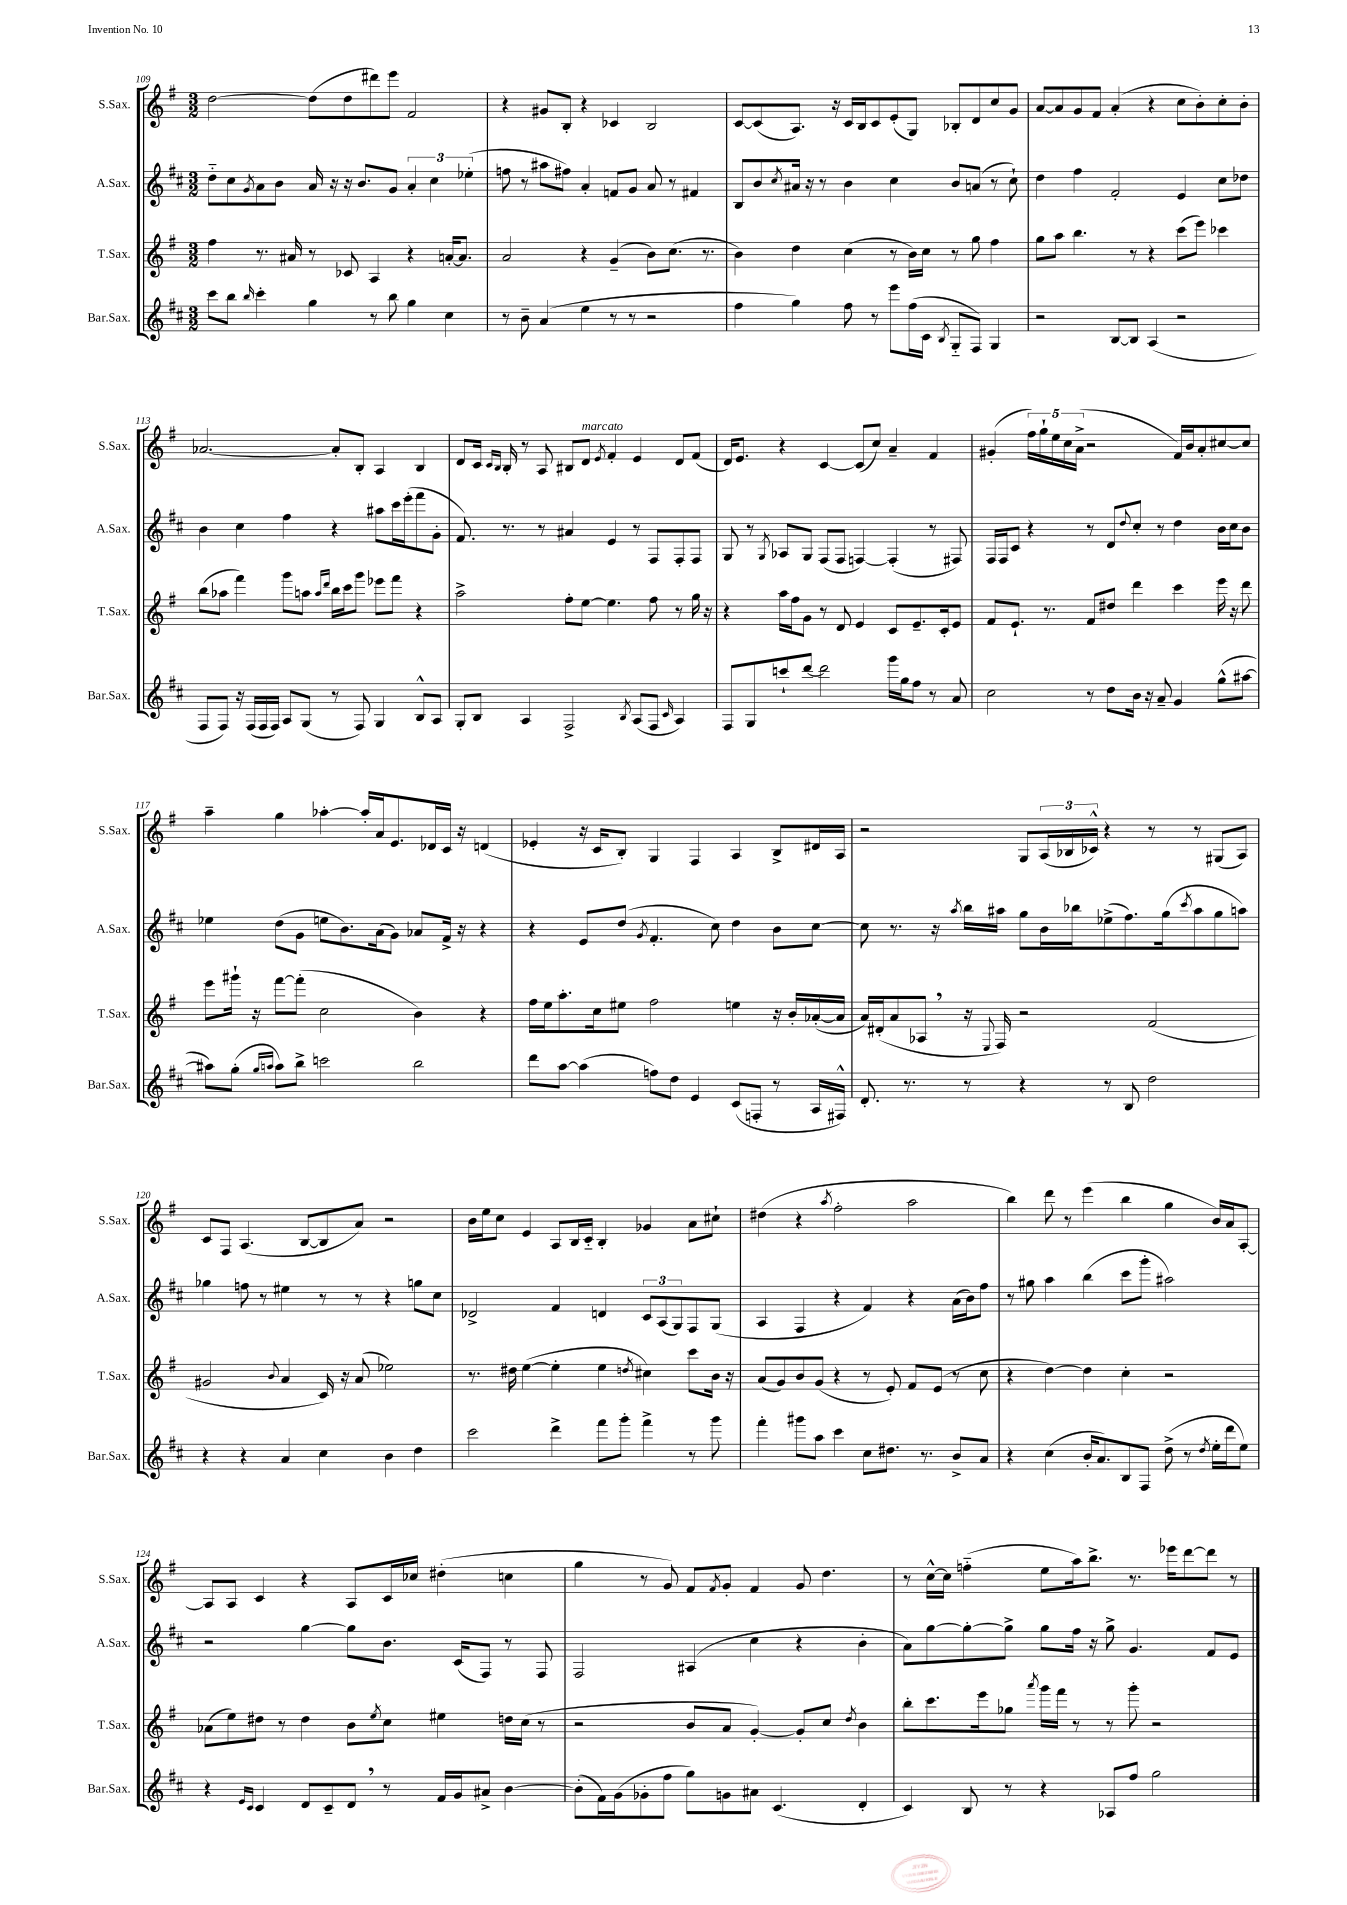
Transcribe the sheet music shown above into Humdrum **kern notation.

**kern	**kern	**kern	**kern
*staff4	*staff3	*staff2	*staff1
*clefG2	*clefG2	*clefG2	*clefG2
*k[f#c#]	*k[f#]	*k[f#c#]	*k[f#]
*M3/2	*M3/2	*M3/2	*M3/2
8ccc#\L	4ff#\	8dd'~\L	[2dd\
8bb\J	.	8cc#\	.
16qqbb/	.	8qg/	.
4ccc#'\	8.r	8a\	.
.	.	8b\J	.
.	16a#/	.	.
4gg\	8r	16a/	(8dd\]L
.	.	16r	.
.	8c-/	16r	8dd\
.	.	8.b/L	.
8r	4A/	.	8ddd#\)
8bb\	.	8g/J	8eee\J
4gg\	4r	6a'/	2f#/
.	.	6cc#\	.
4cc#\	[16a'/LK	.	.
.	8.a/]J	.	.
.	.	(6ee-'\	.
=	=	=	=
8r	2a/	8ff\	4r
8b~\	.	8r	.
(4a/	.	8aa#\L	8g#/L
.	.	8ff#\J)	8B'/J
4ee\	4r	4a'/	4r
8r	(4g~/	8f/L	4c-/
8r	.	8g/J	.
2r	8b\L)	8a/	2B/
.	(8.cc\J	8r	.
.	.	4f#/	.
.	8.r	.	.
=	=	=	=
4ff#\	4b\)	8B/L	[8c/L
.	.	8b/	(8c/]
.	.	8qcc#/	.
4gg\)	4dd\	16a#/Jk	8.A/J)
.	.	16r	.
.	.	8r	.
.	.	.	16r
8ff#\	(4cc\	4b\	16c/LL
.	.	.	16B/J
8r	.	.	8c/
8eee\L	8r	4cc#\	(8e'/
(16ff#\L	16b\LL)	.	8G/J)
16c#\JJ	16cc\JJ	.	.
8qB/	.	.	.
8G'~/L	8r	8b/L	8B-'/L
8F#/J)	8gg\	(8a/J	8d/
4G/	4ff#\	8r	8cc/
.	.	8cc#`\)	8g/J
=	=	=	=
2r	8gg\L	4dd\	[8a/L
.	8aa\J	.	8a/]
.	4.bb\	4ff#\	8g/
.	.	.	8f#/J
[8B/L	.	2f#'/	(4a'/
8B/]J	8r	.	.
(4A/	4r	.	4r
2r	(8ccc\L	4e/	8cc\L
.	8eee\J)	.	8b'\)
.	4ccc-\	8cc#\L	8cc'\
.	.	8dd-\J	8b'\J
=	=	=	=
8F#/L	(8bb\L	4b\	[2.a-/
8F#/J)	8aa-\J	.	.
16r	4fff#\)	4cc#\	.
(16F#/LL	.	.	.
16F#/	.	.	.
16F#/JJ)	.	.	.
8A/L	8ggg\L	4ff#\	.
(8G/J	8aa\J	.	.
.	16qqaa/LL	.	.
.	16qqddd/JJ	.	.
8r	16bb\LL	4r	8a-'/]L
.	16ccc\J	.	.
8F#/)	8ggg\J	.	8B'/J
4G/	8eee-\L	8aa#\L	4A/
.	8fff#\J	16ccc#\L	.
.	.	(16eee'\J	.
8B^^/L	4r	8fff#\	4B/
8A/J	.	8g'\J	.
=	=	=	=
8G'/L	2aa^\	8.f#/)	8d/L
8B/J	.	.	16c/Jk
.	.	.	16qqc/LL
.	.	.	16qqB/JJ
.	.	8.r	16B'/
4A/	.	.	8r
.	.	8r	8A/
2F#^/	8ff#'\L	4a#/	8B#/L
.	[8ee\J	.	8d/J
.	.	.	8qe/
.	4.ee\]	4e/	4f#'/
8qB/	.	.	.
(8A/L	.	8r	4e/
8F#/J	8ff#\	8F#/L	.
16qqc#/	.	.	.
4A/)	8r	8F#'/	8d/L
.	16gg\	8F#/J	(8f#/J
.	16r	.	.
=	=	=	=
8F#/L	4r	8G/	16d/LK)
.	.	.	8.e/J
8G/	.	8r	.
.	.	8qG/	.
8ccc`/	16aa\LL	8A-/L	4r
.	16ff#\J	.	.
[8ddd/J	8g\J	8G/J	.
2ddd\]	8r	(8F#/L	[4c/
.	8d/	8F#/J	.
.	4e/	[4F/)	(8c/]L
.	.	.	8cc/J)
16ggg\LL	8c/L	(4F'/]	4a~/
16gg\J	.	.	.
8ff#\J	8.e~/	.	.
8r	.	8r	4f#/
.	16c'/k	.	.
8a/	8e/J	8F#/)	.
=	=	=	=
2cc#\	8f#/L	16F#/LL	(4g#'/
.	.	16F#/J	.
.	8.e`/J	8c#/J	.
.	.	4r	20ff#\LL)
.	.	.	20gg`\
.	8.r	.	.
.	.	.	20ee\
.	.	.	20cc\
.	.	.	(20a^\JJ
8r	8f#/L	8r	2r
8dd\L	8dd#/J	8d/L	.
.	.	8qqdd/	.
16b\Jk	4ddd\	8cc#'/J	.
16r	.	.	.
8a~/	.	8r	.
4g/	4ccc\	4dd\	16f#/LL)
.	.	.	16b/J
.	.	.	8a'/
(8gg^^\L	16eee\	16b\LL	[8cc#/
.	16r	16cc#\J	.
[8aa#\J	8ddd\	8b\J	8cc#/]J
=	=	=	=
8aa#\]L)	8eee\L	4ee-\	4aa~\
(8gg'\J	16ggg#`\Jk	.	.
.	16r	.	.
16qqgg/LL	.	.	.
16qqaa/JJ	.	.	.
8aa\L)	[8fff#\L	(8dd\L	4gg\
8bb^\J	(8fff#'\]J	8g\J	.
2ccc\	2cc\	8ee\L	[4aa-'\
.	.	8.b\)	.
.	.	.	16aa-'/]LL
.	.	(16a\k	16a/J
.	.	8g\J)	8.e/
2bb\	4b\)	8a-/L	.
.	.	.	16d-/L
.	.	16f#^/Jk	16c/JJ
.	.	16r	16r
.	4r	4r	(4d/
=	=	=	=
8ddd\L	16ff#\LL	4r	4e-'/
.	16ee\J	.	.
[8aa\J	8.aa'\	.	.
(4aa\]	.	8e/L	16r
.	16cc\k	.	16c/LK
.	8ee#\J	(8dd/J	8B'/J)
.	.	8qg/	.
8ff\L)	2ff#\	4.f#'/	4G/
8dd\J	.	.	.
4e/	.	.	4F#/
.	.	8cc#\)	.
(8c#/L	4ee\	4dd\	4A/
8F'/J	.	.	.
8r	16r	8b\L	8B^/L
.	16b'/LL	.	.
16A/LL	([16a-'/	[8cc#\J	16d#/L
16F#^^/JJ)	16a-/]JJ	.	16A/JJ
=	=	=	=
8.d'/	16a/LL)	8cc#\]	2r
.	(16d#'/J	.	.
.	8a/	8.r	.
8.r	.	.	.
.	8A-/J	.	.
.	.	16r	.
.	.	8qaa/	.
8r	16r	16bb\LL	.
.	8qqE/	.	.
.	16F#/)	16aa#\JJ	.
4r	2r	8gg\L	8G/L
.	.	16b\L	(24A/L
.	.	.	24B-/
.	.	16bb-\J	.
.	.	.	24c-^^/JJ)
8r	.	(8ee-^\	4r
8B/	.	8.ff#\)	.
2dd\	(2f#/	.	8r
.	.	(16gg\k	.
.	.	8qccc#/	.
.	.	8aa#\	8r
.	.	8gg\	(8G#/L
.	.	8aa\J)	8A/J)
=	=	=	=
4r	2g#/	4gg-\	8c/L
.	.	.	8F#/J
4r	.	8ff\	(4.A/
.	.	8r	.
.	8qqb/	.	.
4a/	4a/	4ee#\	.
.	.	.	[8B/L
4cc#\	16c/)	8r	8B/]
.	16r	.	.
.	(8a/	8r	8a/J)
4b\	2ee-\)	4r	2r
4dd\	.	8gg\L	.
.	.	8cc#\J	.
=	=	=	=
2ccc#\	8.r	2d-^/	16b\LL
.	.	.	16ee\J
.	.	.	8cc\J
.	16dd#\	.	.
.	([4ee\	.	4e/
4ddd^\	4ee'\]	4f#/	8A/L
.	.	.	16B/L
.	.	.	16c'~/JJ
8fff#\L	4ee\	4d/	4B'/
8ggg'\J	.	.	.
.	8qdd/	.	.
4fff#^\	4cc#\)	12c#/L	4g-/
.	.	(12A/	.
.	.	12G/)	.
8r	8ccc\L	8F#/	8a\L
8ggg\	16b\Jk	(8G/J	8cc#`\J
.	16r	.	.
=	=	=	=
4fff#'\	(8a/L	4A/	(4dd#\
.	8g/)	.	.
8ggg#\L	8b/	4F#/	4r
8aa\J	(8g/J	.	.
.	.	.	8qaa/
4ccc#\	4r	4r	2ff#'\
8cc#\L	8r	4f#/)	.
8.dd#\J	8e'/)	.	.
.	8f#/L	4r	2aa\
8.r	.	.	.
.	(8e/J	.	.
8b^/L	8r	(16a\LL	.
.	.	16b\J)	.
8a/J	8cc\	8ff#\J	.
=	=	=	=
4r	4r	8r	4bb\)
.	.	8gg#\	.
(4cc#\	[4dd\)	4aa\	8ddd\
.	.	.	8r
16b'/LK	4dd\]	(4bb\	(4eee\
8.a/)	.	.	.
8B/	4cc'\	8ccc#\L	4bb\
8F#/J	.	8ggg'\J	.
(8dd^\	2r	2aa#\)	4gg\
8r	.	.	.
8qdd/	.	.	.
16ee'\LL	.	.	16b/LL)
16ddd\J	.	.	16a/J
8ee\J)	.	.	[8A'/J
=	=	=	=
4r	(8a-\L	2r	8A/]L
.	8ee\)	.	8A/J
16qqe/LL	.	.	.
16qqc#/JJ	.	.	.
4c#/	8dd#\J	.	4c/
.	8r	.	.
8d/L	4dd#\	[4gg\	4r
8c#~/	.	.	.
8d/J	8b\L	8gg\]L	8A/L
.	8qee/	.	.
8r	8cc\J	8.b\J	16c/L
.	.	.	16cc-/JJ
16f#/LL	4ee#\	.	(4dd#'\
16g/J	.	(16c#/LK	.
8a#^/J	.	8F#/J)	.
[4b\	16dd\LL	8r	4cc\
.	(16cc\JJ	.	.
.	8r	8F#/	.
=	=	=	=
(8b'\]L	2r	2F#/	4gg\
16f#\L)	.	.	.
(16g\J	.	.	.
8g-'\	.	.	8r
8ff#\J	.	.	8g/)
8gg\L)	8b/L	(4A#/	8f#/L
.	.	.	8qf#/
8g\	8a/J	.	8g'/J
8a#\J	[4g'/)	4cc#\	4f#/
(4.c#/	.	.	.
.	8g'/]L	4r	8g/
.	8cc/J	.	4.dd\
.	8qdd/	.	.
4d'/	4b\	4b'\	.
=	=	=	=
4c#/)	8bb'\L	8a\L)	8r
.	8.ccc\	[8gg\	[16cc^^\LL
.	.	.	16cc\]JJ
8B/	.	8gg'\_	(4ff'~\
.	16eee\k	.	.
8r	8gg-\J	8gg^\]J	.
.	8qaaa/	.	.
4r	16ggg\LL	8gg\L	8ee\L
.	16fff#\JJ	.	.
.	8r	16ff#\Jk	16aa\k)
.	.	16r	8.bb^\J
8A-/L	8r	8gg^\	.
8ff#/J	8ggg'\	4.g/	8.r
2gg\	2r	.	.
.	.	.	16eee-\LK
.	.	.	[8ddd\
.	.	8f#/L	8ddd\]J
.	.	8e/J	8r
==	==	==	==
*-	*-	*-	*-
